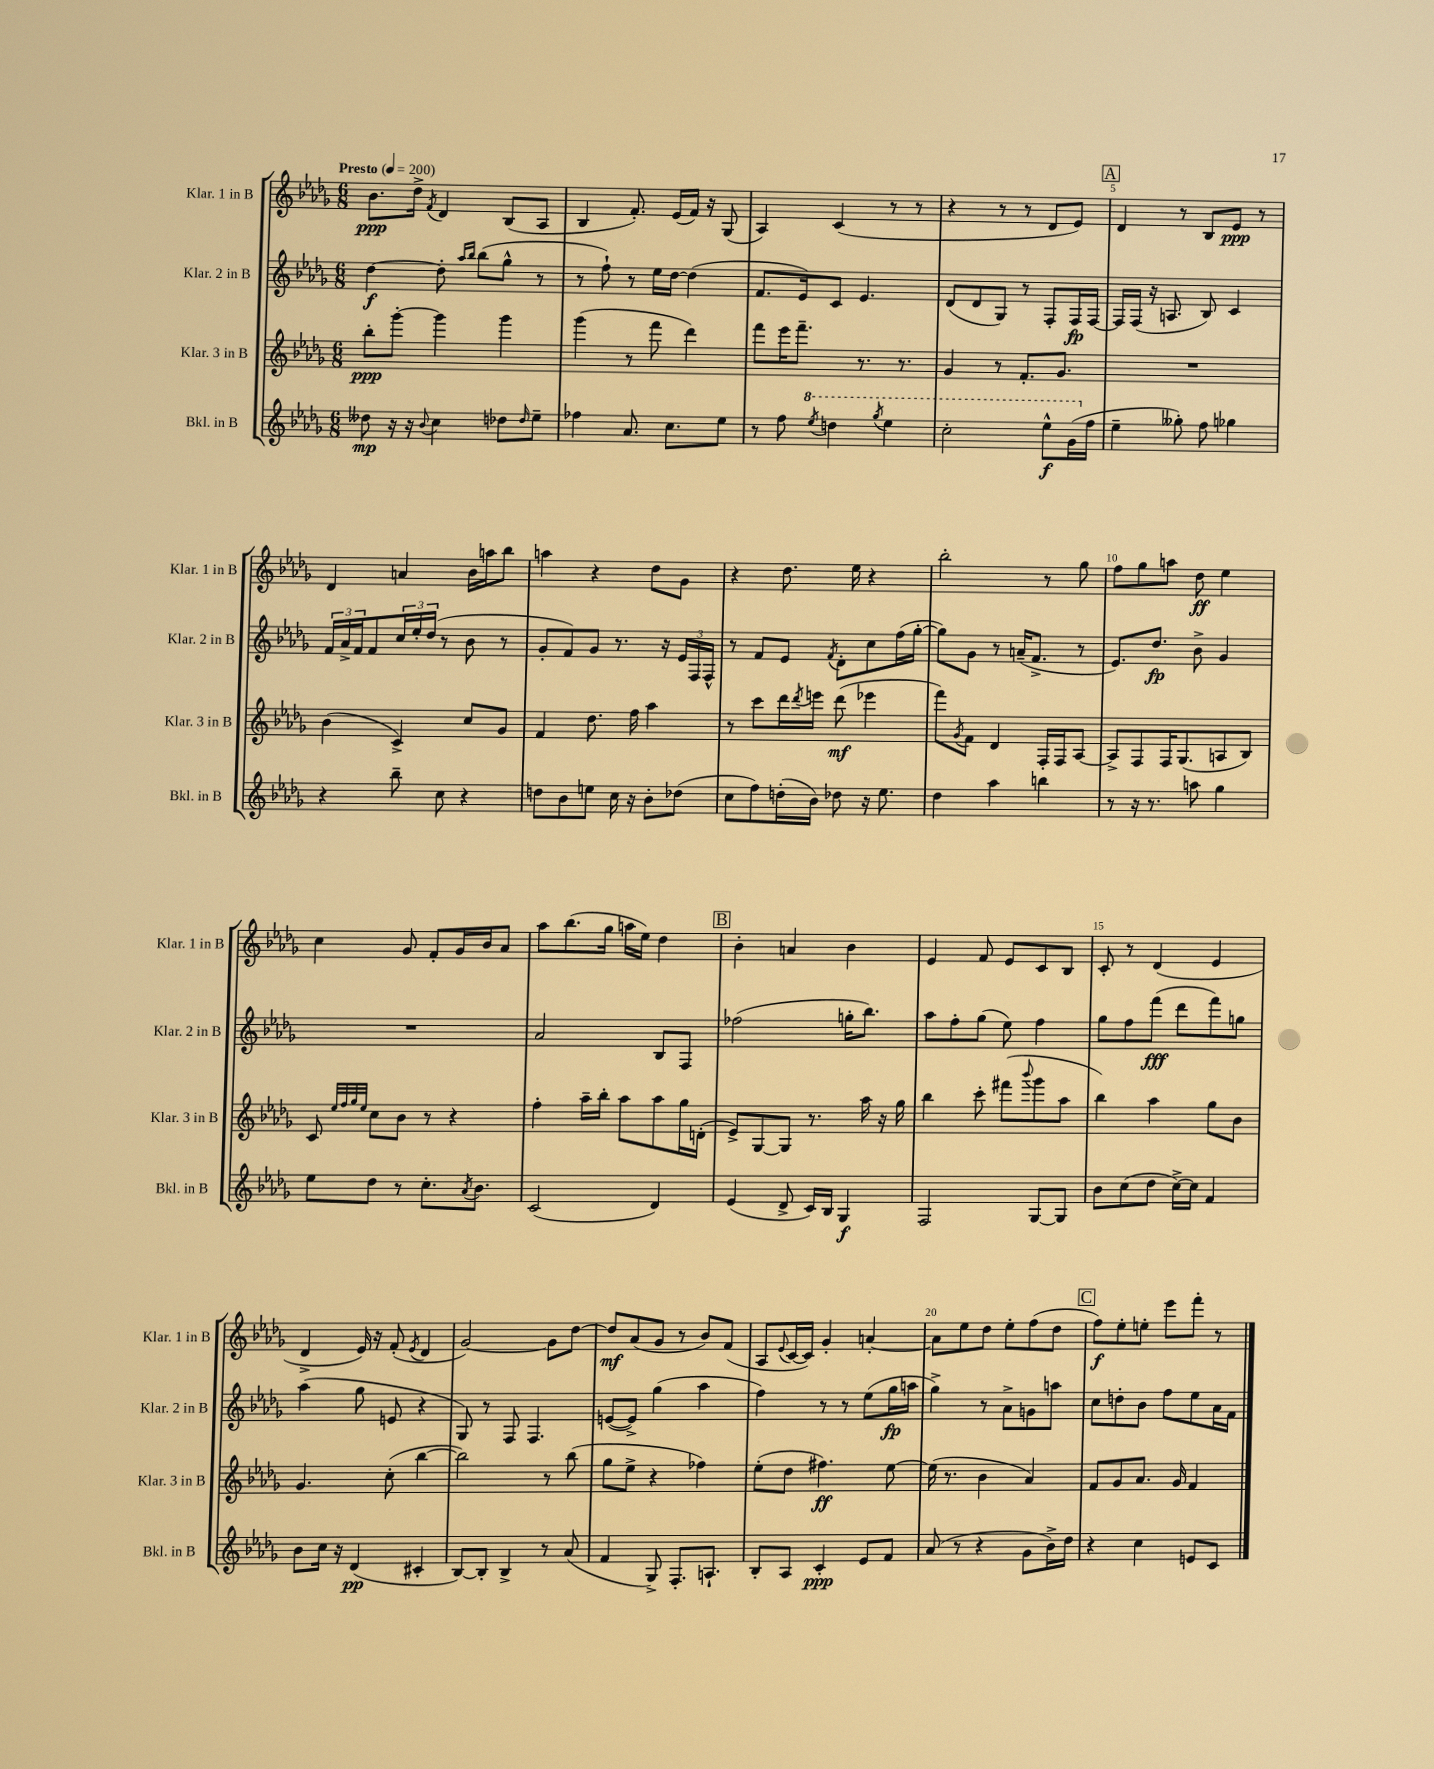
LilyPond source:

<<
\new StaffGroup <<
\new Staff = "s0" \with { instrumentName = "Klar. 1 in B" shortInstrumentName = "Klar. 1 in B" } {
    \clef treble \key des \major \numericTimeSignature \time 6/8 \tempo "Presto" 4 = 200
    bes'8.\ppp des''16-> \acciaccatura { f'8 } des'4 bes8( aes8 |
    bes4 f'8.-.) ees'16( f'16) r16 ges8( |
    aes4) c'4( r8 r8 |
    r4 r8 r8 des'8 ees'8) |
    \mark \markup { \box "A" } des'4 r8 bes8 ees'8\ppp r8 |
    des'4 a'4 bes'16 a''16 bes''8 |
    a''4 r4 des''8 ges'8 |
    r4 des''8. ees''16 r4 |
    bes''2-. r8 ges''8 |
    f''8 ges''8 a''8 des''8\ff ees''4 |
    c''4 ges'8 f'8-. ges'16 bes'16 aes'8 |
    aes''8 bes''8.( ges''16 a''16 ees''16) des''4 |
    \mark \markup { \box "B" } bes'4-. a'4 bes'4 |
    ees'4 f'8 ees'8 c'8 bes8 |
    c'8-. r8 des'4( ees'4 |
    des'4-> ees'16) r16 f'8-.( \acciaccatura { ees'8 } des'4 |
    ges'2~) ges'8 des''8~ |
    des''8\mf aes'8( ges'8 r8 bes'8) f'8( |
    aes8 \appoggiatura { ees'8 } c'16~ c'16) ges'4-. a'4~-. |
    a'8 ees''8 des''8 ees''8-. f''8( des''8 |
    \mark \markup { \box "C" } f''8\f) ees''8-. e''8-. ees'''8 f'''8-. r8 \bar "|." |
}
\new Staff = "s1" \with { instrumentName = "Klar. 2 in B" shortInstrumentName = "Klar. 2 in B" } {
    \clef treble \key des \major \numericTimeSignature \time 6/8
    des''4~\f des''8-. \grace { aes''16 bes''16 } bes''8( ges''8-^ r8 |
    r8 f''8-!) r8 ees''16 des''16~ des''4( |
    f'8. ees'16) c'8 ees'4. |
    des'8( des'8 ges8) r8 f8-. f16\fp f16~ |
    \mark \markup { \box "A" } f16 f16( r16 a8. bes8) c'4 |
    \tuplet 3/2 { f'16 aes'16-> f'16 } f'8 \tuplet 3/2 { c''16 ees''16-. des''16( } r8 bes'8 r8 |
    ges'8-. f'8) ges'8 r8. r16 \tuplet 3/2 { ees'16 f16 f16-^ } |
    r8 f'8 ees'8 \acciaccatura { f'8 } des'8-. c''8 f''16( ges''16~-. |
    ges''8) ges'8 r8 a'16--( f'8.-> r8 |
    ees'8.) des''8.\fp bes'8-> ges'4 |
    R2. |
    aes'2 bes8 f8 |
    \mark \markup { \box "B" } fes''2( g''16-. bes''8.) |
    aes''8 f''8-. ges''8( ees''8) f''4 |
    ges''8 f''8 f'''8\fff( des'''8 f'''8) g''8 |
    aes''4( ges''8 e'8 r4 |
    ges8) r8 f8 f4. |
    e'8~( e'8->) ges''4( aes''4 |
    f''4) r8 r8 ees''8( ges''16\fp a''16 |
    ges''4->) r8 aes'8-> g'8 a''8 |
    \mark \markup { \box "C" } c''8 d''8-. bes'8 f''8 ees''8 aes'16 f'16 \bar "|." |
}
\new Staff = "s2" \with { instrumentName = "Klar. 3 in B" shortInstrumentName = "Klar. 3 in B" } {
    \clef treble \key des \major \numericTimeSignature \time 6/8
    bes''8-.\ppp ges'''8~-. ges'''4 ges'''4 |
    ges'''4( r8 f'''8 des'''4) |
    f'''8 ees'''16 f'''8.-- r8. r8. |
    ges'4 r8 f'8.-. ges'8. |
    \mark \markup { \box "A" } R2. |
    bes'4( c'4->) c''8 ges'8 |
    f'4 des''8. f''16 aes''4 |
    r8 c'''8 des'''16 \acciaccatura { des'''8 } e'''16 des'''8\mf( ees'''4 |
    f'''8) \acciaccatura { ges'8 } f'8 des'4 f16-. f16 aes8~ |
    aes8-> f8 f16 ges8.( a8 bes8) |
    c'8 \grace { ees''32 f''32 ges''32 ees''32 } c''8 bes'8 r8 r4 |
    f''4-. aes''16-- bes''16-. aes''8 aes''8 ges''16 d'16-.( |
    \mark \markup { \box "B" } ees'8->) ges8~ ges8 r8. aes''16 r16 ges''16 |
    bes''4 c'''8-. fis'''8( \appoggiatura { bes'''8 } ges'''8 aes''8 |
    bes''4) aes''4 ges''8 bes'8 |
    ges'4. c''8-.( bes''4~ |
    bes''2) r8 bes''8( |
    ges''8 ees''8-> r4 fes''4) |
    ees''8-.( des''8 fis''4.\ff) ees''8~ |
    ees''16( r8. bes'4 aes'4) |
    \mark \markup { \box "C" } f'8 ges'8 aes'8. ges'16 f'4 \bar "|." |
}
\new Staff = "s3" \with { instrumentName = "Bkl. in B" shortInstrumentName = "Bkl. in B" } {
    \clef treble \key des \major \numericTimeSignature \time 6/8
    deses''8\mp r16 r16 \appoggiatura { bes'8 } c''4 des''8 \grace { des''16 } ees''8-- |
    fes''4 aes'8. c''8. ees''8 |
    r8 f''8 \ottava #1 \acciaccatura { ees'''8 } d'''4 \acciaccatura { ges'''8 } ees'''4 |
    c'''2-. ees'''8-^\f ges''16( \ottava #0 f''16 |
    \mark \markup { \box "A" } ees''4-- geses''8-.) f''8 ges''4 |
    r4 bes''8-- c''8 r4 |
    d''8 bes'8 e''8 c''16 r16 bes'8-. des''8( |
    c''8 f''8) d''16-.( bes'16) des''8 r16 ees''8. |
    des''4 aes''4 b''4 |
    r8 r16 r8. a''8 ges''4 |
    ees''8 des''8 r8 c''8.-. \acciaccatura { aes'8 } bes'8. |
    c'2( des'4) |
    \mark \markup { \box "B" } ees'4( des'8-> c'16) bes16 ges4\f |
    f2 ges8~ ges8 |
    bes'8 c''8( des''8 c''16~->) c''16 f'4 |
    bes'8 c''16 r16 des'4\pp( cis'4-. |
    bes8~) bes8-. bes4-> r8 aes'8( |
    f'4 ges8->) f8.-. a8.-! |
    bes8-. aes8 c'4-.\ppp ees'8 f'8 |
    aes'8( r8 r4 ges'8 bes'16->) des''16 |
    \mark \markup { \box "C" } r4 c''4 e'8 c'8 \bar "|." |
}
>>
>>
\layout { \context { \Score \override BarNumber.break-visibility = ##(#f #t #t) barNumberVisibility = #(every-nth-bar-number-visible 5) } }
